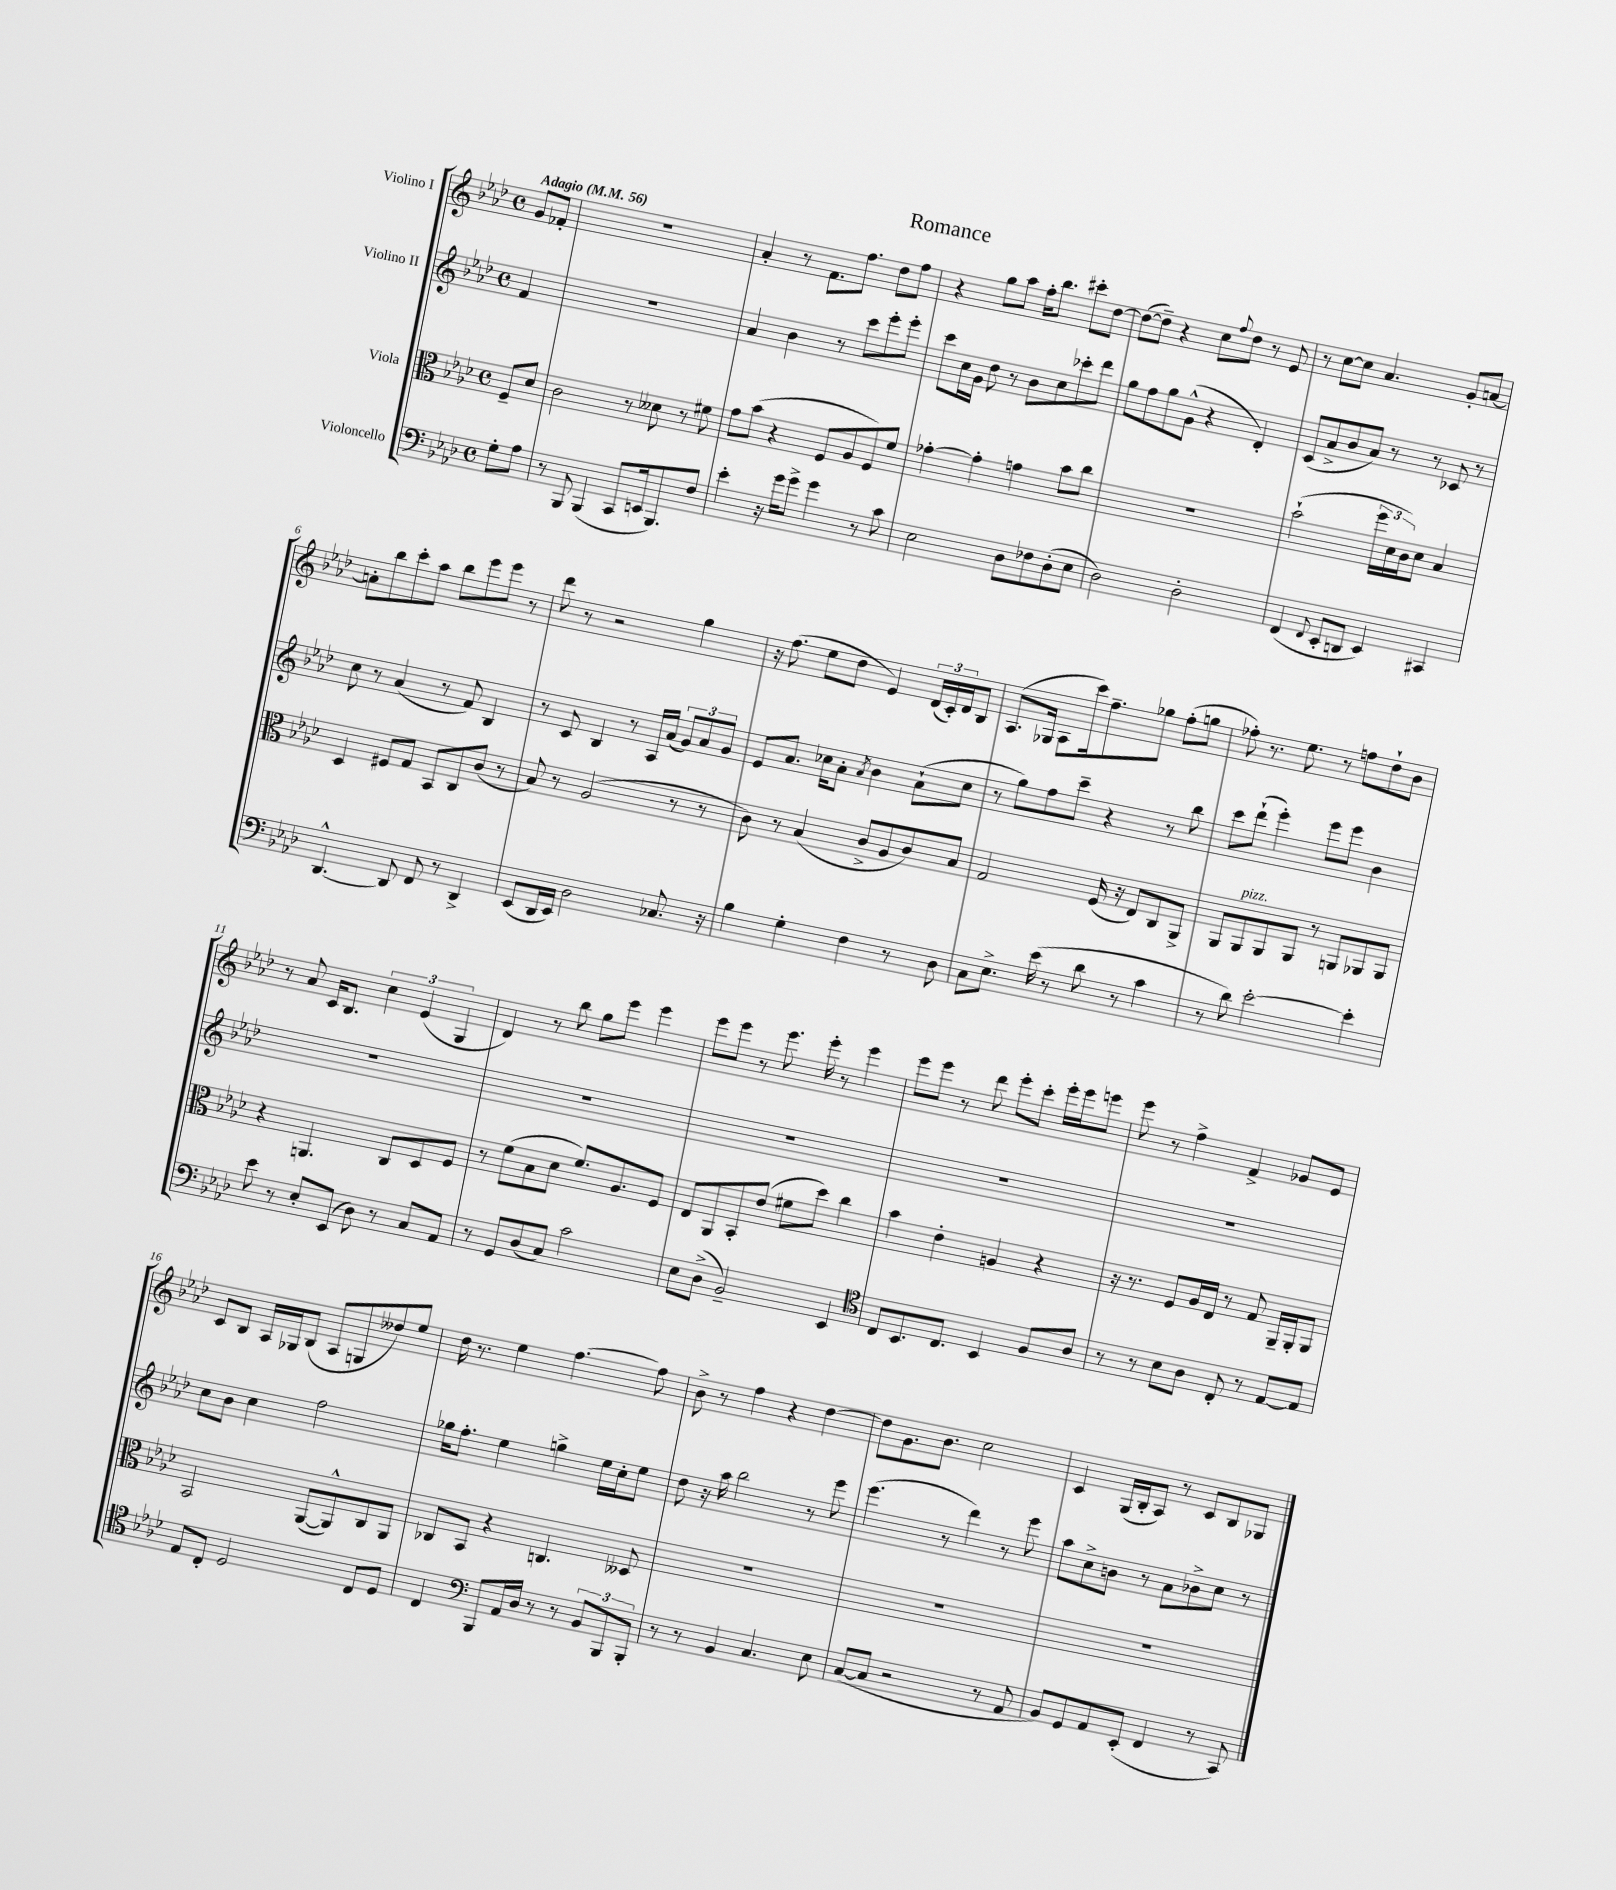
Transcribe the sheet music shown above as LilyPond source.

\header { title = "Romance" }
<<
\new StaffGroup <<
\new Staff = "s0" \with { instrumentName = "Violino I" } {
    \clef treble \key aes \major \defaultTimeSignature \time 4/4 \partial 4 \tempo "Adagio" 4 = 56
    g'8 fes'8-. |
    R1 |
    aes'4-. r8 f'8. f''8. des''8 f''8 |
    r4 g''8 aes''8 f''16-. bes''8. cis'''8-. des''8~ |
    des''8~( des''8--) r4 c''8 \appoggiatura { f''8 } des''8 r8 ees'8 |
    r8 c''8~ c''8 aes'4. g'8-. a'8~ |
    a'8-. bes''8 c'''8-. aes''8 bes''8 ees'''8 ees'''8 r8 |
    des'''8 r8 r2 g''4 |
    r16 f''8.( ees''8 des''8 ees'4) \tuplet 3/2 { des'16( c'16-.) des'16 } bes8 |
    aes8.( ges16 aes8 c'''16) f''8.-- ges''8 f''8-.( g''8 |
    fes''8-.) r8. ees''8. r8 f''8 des''8-! bes'8 |
    r8 aes'8 c'16 bes8. \tuplet 3/2 { c''4 ees'4( g4 } |
    des'4) r8 bes''8 g''8 ees'''8 ees'''4 |
    ees'''8 ees'''8 r8 ees'''8. ees'''16-. r8 ees'''4 |
    ees'''8 ees'''8 r8 des'''8 ees'''8-. c'''8-. ees'''16-. ees'''16 e'''8 |
    ees'''8 r8 f''4-> f'4-> ges'8 ees'8 |
    c'8 bes8 aes16 ges16 bes8( aes8 g8 deses''8) ees''8 |
    des''16 r8. ees''4 f''4.~ f''8 |
    bes'8-> r8 f''4 r4 des''4~ |
    des''8 g'8. bes'8. c''2 |
    c'4 g16( bes16-. aes8) r8 c'8 bes8 ges8 \bar "|." |
}
\new Staff = "s1" \with { instrumentName = "Violino II" } {
    \clef treble \key aes \major \defaultTimeSignature \time 4/4 \partial 4
    f'4 |
    r1 |
    aes'4 bes'4 r8 c'''8 ees'''8-. ees'''8-. |
    c'''8 c''16 g'16 des''8 r8 bes'8 c''8 ces'''8-. des'''8 |
    g''8 f''8 g''8 g'8-^( r4 des'4-.) |
    c'8( aes'8-> bes'8 aes'8) r8 r8 ces'8 r8 |
    c''8 r8 aes'4( r8 f'8) bes4 |
    r8 c'8 bes4 r8 aes16 aes'16( \tuplet 3/2 { g'8) aes'8 g'8 } |
    ees'8 aes'8. ces''16 aes'8-. \acciaccatura { aes'8 } bes'4 aes'8-!( ces''8 |
    r8 g''8) f''8 c'''8-- r4 r8 bes''8 |
    c'''8 des'''8-!( ees'''4-.) ees'''8 ees'''8 bes'4 |
    R1 |
    R1 |
    R1 |
    R1 |
    R1 |
    c''8 bes'8 c''4 f''2 |
    ges''16 f''8.-. ees''4 g''4-> ees''16 c''16-. ees''8 |
    des''8 r16 aes''16 bes''2 r8 ees'''8 |
    ees'''4.( r8 des'''4) r8 ees'''8 |
    aes''8 c''8-> b'8 r8 aes'8 bes'8-> c''8 r8 \bar "|." |
}
\new Staff = "s2" \with { instrumentName = "Viola" } {
    \clef alto \key aes \major \defaultTimeSignature \time 4/4 \partial 4
    f8-- des'8 |
    c'2 r8 deses'8 r8 fis'8 |
    g'8 bes'8( r4 f8 aes8 f8) f'8 |
    ges'4~-. ges'4-. g'4 bes'8 c''8 |
    r1 |
    bes'2-!( \tuplet 3/2 { f''16 des'16 c'16) } des'8 bes4 |
    des4 fis8 g8 bes,8 c8 c'8( r8 |
    bes8) r8 aes2( r8 r8 |
    c'8) r8 bes4( c'8-> aes8 c'8) bes8 |
    g2 f16( r16 ees8) c8 aes,8-> |
    aes,8 aes,8^\markup { \italic "pizz." } aes,8 aes,8 r8 a,8 aes,8 aes,8 |
    r4 a,4. c8 des8 f8 |
    r8 f'8( bes8 des'8 f'8.) aes8. f8 |
    ees8 aes,8 bes,8-. ees'8( fis'8 des''8) c''4 |
    bes'4 ees'4-. a4 r4 |
    r16 r8. f8 aes16 ees16 r8 g8 aes,16-- aes,16-. aes,8 |
    bes,2 aes,8~( aes,8-^) c8 aes,8 |
    ces8 bes,8 r4 c4. deses8 |
    R1 |
    R1 |
    R1 \bar "|." |
}
\new Staff = "s3" \with { instrumentName = "Violoncello" } {
    \clef bass \key aes \major \defaultTimeSignature \time 4/4 \partial 4
    g8-. aes8 |
    r8 bes,,8 bes,,4( c,8 e,16 bes,,8.) f8 |
    ees'4-. r16 g'16 g'8-> g'4 r8 c'8 |
    ees2 des8 fes8 des8-.( ees8 |
    des2) des2-. |
    f,4( \appoggiatura { f,8 } ees,8-. d,8 ees,4) cis,4 |
    des,4.~-^ des,8 f,8 r8 des,4-> |
    ees,8( des,16 ees,16) des2 ces8. r16 |
    bes4 g4-. f4 r8 des8 |
    c8 ees8.-> ees'16( r8 des'8 r8 c'4 |
    r8 des'8) ees'2~-. ees'4-. |
    ees'8 r8 ees8-. ees,8( des8) r8 c8 aes,8 |
    r8 g,8 des8( c8) c'2 |
    ees8 des8->( bes,2--) ees,4 |
    \clef tenor c8 bes,8. c8. bes,4 f8 aes8 |
    r8 r8 bes8 aes8 c8-. r8 ees8~ ees8 |
    ees8 c8-. des2 c8 des8 |
    c4 \clef bass bes,,8 aes,16 des16 r8 r8 \tuplet 3/2 { bes,8 bes,,8 bes,,8-. } |
    r8 r8 bes,4 c4. ees8 |
    c8~( c8 r2 r8 aes,8 |
    bes,8) g,8 aes,8 ees,8-.( f,4 r8 c,8) \bar "|." |
}
>>
>>
